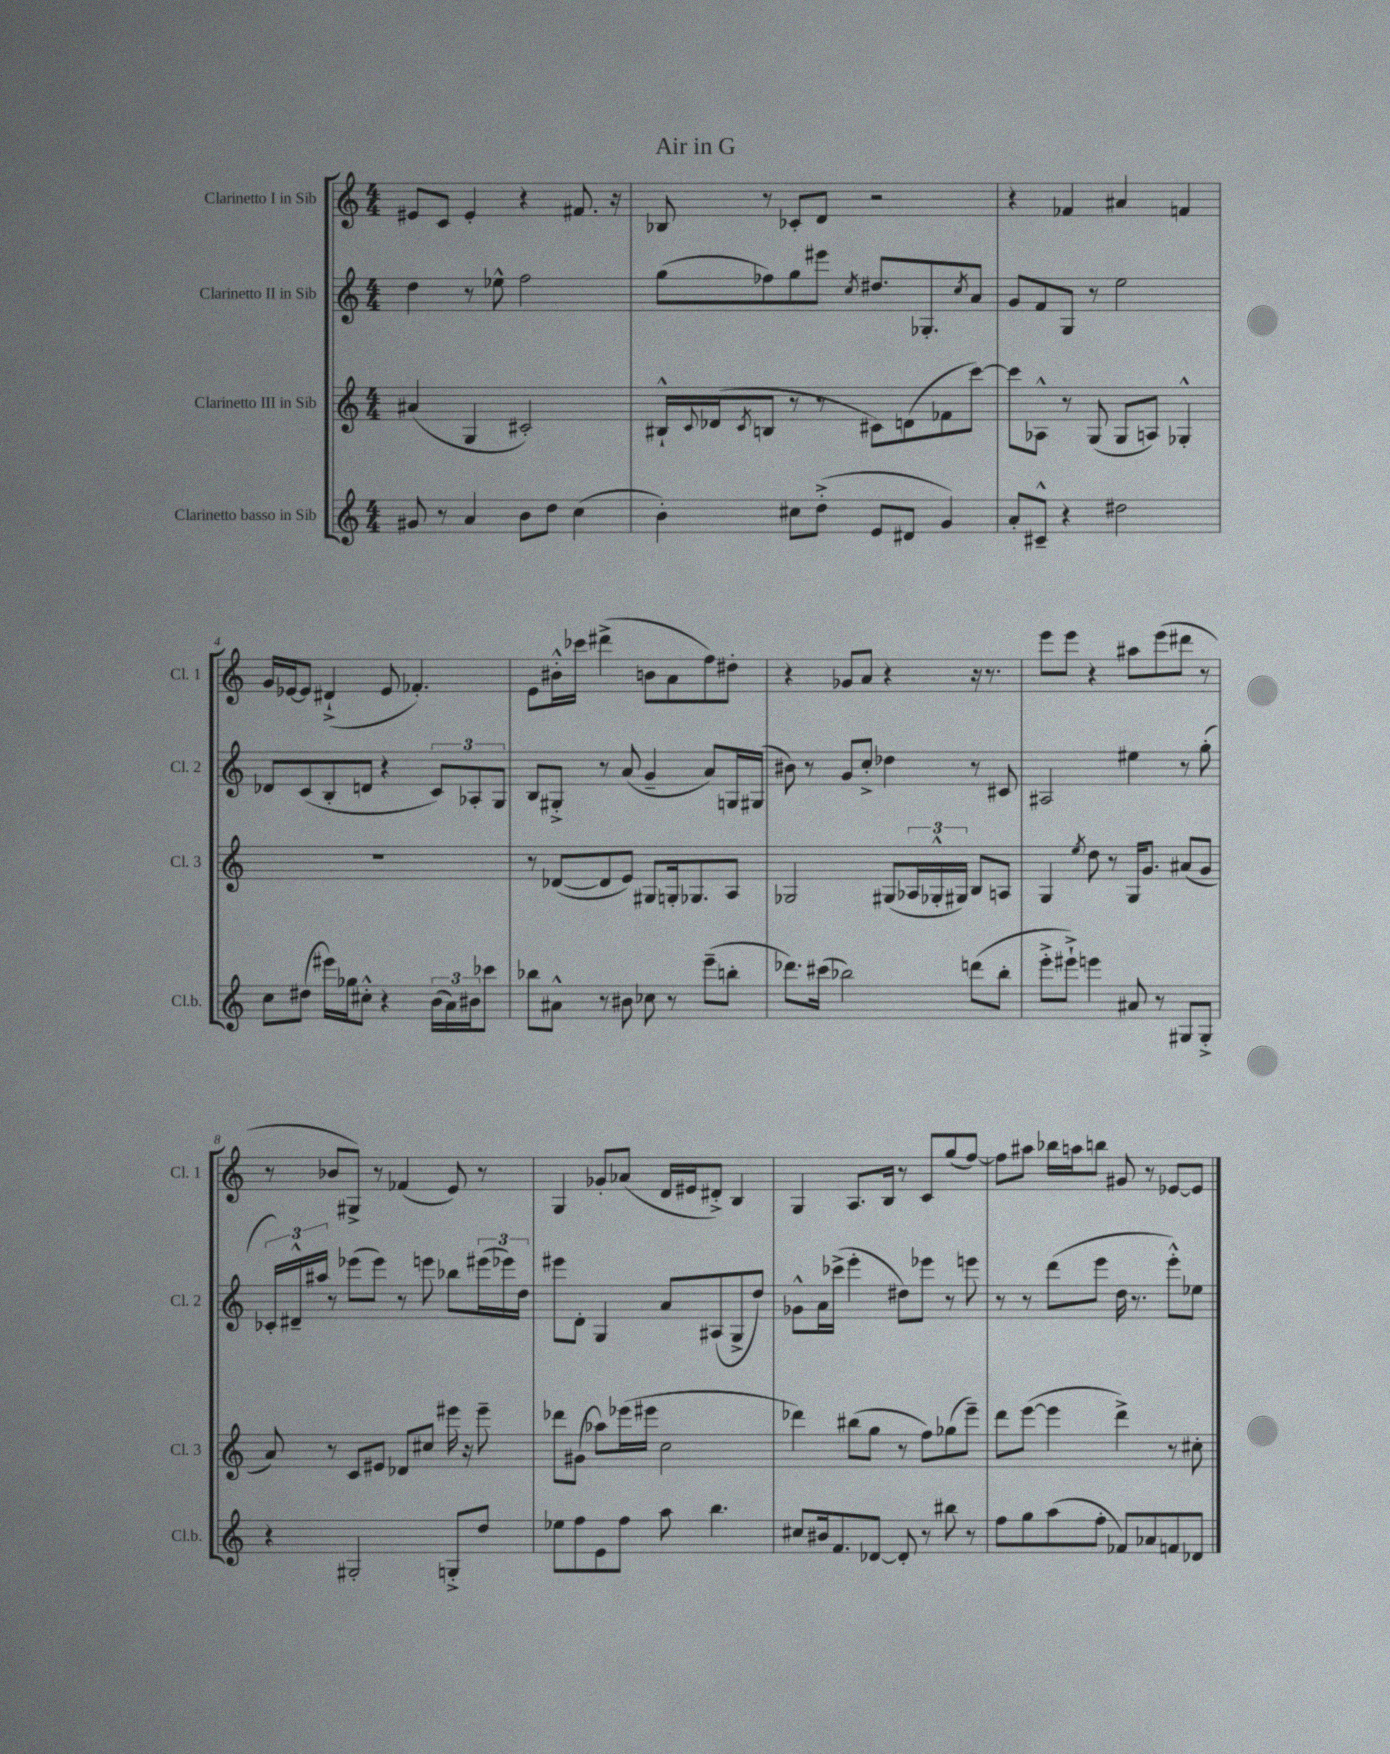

**kern	**kern	**kern	**kern
*staff4	*staff3	*staff2	*staff1
*clefG2	*clefG2	*clefG2	*clefG2
*k[]	*k[]	*k[]	*k[]
*M4/4	*M4/4	*M4/4	*M4/4
8g#/	(4a#/	4dd\	8e#/L
8r	.	.	8c/J
4a/	4G/	8r	4e#'/
.	.	8ee-^^\	.
8b\L	2c#'/)	2ff\	4r
8dd\J	.	.	.
(4cc\	.	.	8.f#/
.	.	.	16r
=	=	=	=
4b'\)	16B#`^^/LL	(8gg\L	8B-/
.	8qqc/	.	.
.	(16d-/J	.	.
.	8qc/	.	.
.	8B/J	8ff-\)	8r
8cc#\L	8r	8gg\	8c-'/L
(8dd'^\J	8r	8eee#\J	8d/J
.	.	8qcc/	.
8e/L	8c#\L)	8.dd#/L	2r
8d#/J	(8d\	.	.
.	.	8.G-'/	.
4g/)	8f-\	.	.
.	.	8qcc/	.
.	[8ccc\J)	8a/J	.
=	=	=	=
8a'/L	8ccc\]L	8g/L	4r
8c#~^^/J	8A-^^\J	8f/	.
4r	8r	8G/J	4f-/
.	(8G/	8r	.
2dd#\	8G/L	2ee\	4a#/
.	8A/J)	.	.
.	4G-'^^/	.	4f/
=	=	=	=
8cc\L	1r	8d-/L	16g/LL
.	.	.	[16e-/J
(8dd#\J	.	(8c/	8e-/]J
16eee#\LL)	.	8B'/	(4d#`^/
16gg-\J	.	.	.
8cc#'^^\J	.	8d/J	.
4r	.	4r	8e-/
.	.	.	4.f-'/)
(24b\LL	.	12c/L)	.
24a\)	.	.	.
24b#\J	.	12A-'/	.
8ccc-\J	.	.	.
.	.	12G/J	.
=	=	=	=
8bb-\L	8r	8B/L	8e\L
8a#^^\J	([8d-/L	8G#'^/J	16b#'^^\L
.	.	.	16ccc-\JJ
8r	8d-/]	8r	(4ddd#^\
8b#\	8e/J)	(8a/	.
8cc-\	8G#/L	4g~/	8b\L
8r	16G'/k	.	8a\
.	8.G-/	.	.
(8eee~\L	.	8a/L)	8ff\)
8bb'\J	8A/J	16G/L	8dd#'\J
.	.	(16G#/JJ	.
=	=	=	=
8.ddd-\L)	2G-/	8b#\)	4r
.	.	8r	.
(16ccc#\Jk	.	.	.
2bb-\)	.	8g/L	8g-/L
.	.	8cc'^/J	8a/J
.	(8G#/L	4dd-\	4r
.	24A-/L	.	.
.	24G-'^^/	.	.
.	24G#/JJ)	.	.
(8ddd\L	8B/L	8r	16r
.	.	.	8.r
8bb-'\J	8A/J	8c#/	.
=	=	=	=
8eee'^\L	4G/	2A#/	8eee\L
8eee#`^\J)	.	.	8eee\J
.	8qee/	.	.
4eee\	8dd\	.	4r
.	8r	.	.
8a#/	16G/LK	4ee#\	8aa#\L
.	8.g/J	.	.
8r	.	.	(8eee\
8G#/L	(8a#/L	8r	8ddd#\J
8G#'^/J	8g/J	(8gg'\	8r
=	=	=	=
4r	8a/)	24c-'/LL)	8r
.	.	24d#~^^/	.
.	.	24aa#/JJ	.
.	8r	8r	8b-/L
2G#'/	8c/L	(8eee-\L	8G#^/J)
.	8e#/J	8eee-\J)	8r
.	8d-/L	8r	(4f-/
.	8cc#/J	8eee\	.
8G'^/L	16eee#\	8bb-\L	8e/)
.	16r	.	.
8dd/J	8eee#~\	(24eee#\L	8r
.	.	24eee-\)	.
.	.	24dd\JJ	.
=	=	=	=
8ee-\L	8ddd-\L	8eee#\L	4G/
8ff\	(8g#\J	8d'\J	.
8e\	8aa-\L)	4G/	8g-'/L
8ff\J	(16eee-\L	.	(8a-/J
.	16eee#\JJ	.	.
8aa\	2cc\	8a/L	16d/LL
.	.	.	16e#/J
4.bb\	.	(8A#/	8d#'^/J)
.	.	8G^/	4B/
.	.	8dd/J)	.
=	=	=	=
8cc#/L	4ddd-\)	8g-^^\L	4G/
16b#/k	.	16a\L	.
8.f/	.	(16ccc-^\JJ	.
.	(8bb#\L	4eee'\	8.A/L
[8d-/J	8gg\J	.	.
.	.	.	16B/Jk
8d-'/]	8r	8dd#\L)	8r
8r	8ff\L)	8eee-\J	8c/L
8bb#\	(8gg-\	8r	(8gg/
8r	8eee~\J)	8eee\	[8ff/J)
=	=	=	=
8ff\L	8ddd\L	8r	8ff\]L
8gg\	([8eee\J	8r	8aa#\J
(8aa\	4eee\]	(8ddd\L	16bb-\LL
.	.	.	16aa\J
8ff'\J	.	8eee\J	8bb\J
8f-/L)	4ddd^\)	16dd\	8g#/
.	.	8.r	.
8a-/	.	.	8r
8f/	8r	8eee'^^\L)	[8e-/L
8d-/J	8cc#'\	8ee-\J	8e-/]J
==	==	==	==
*-	*-	*-	*-
